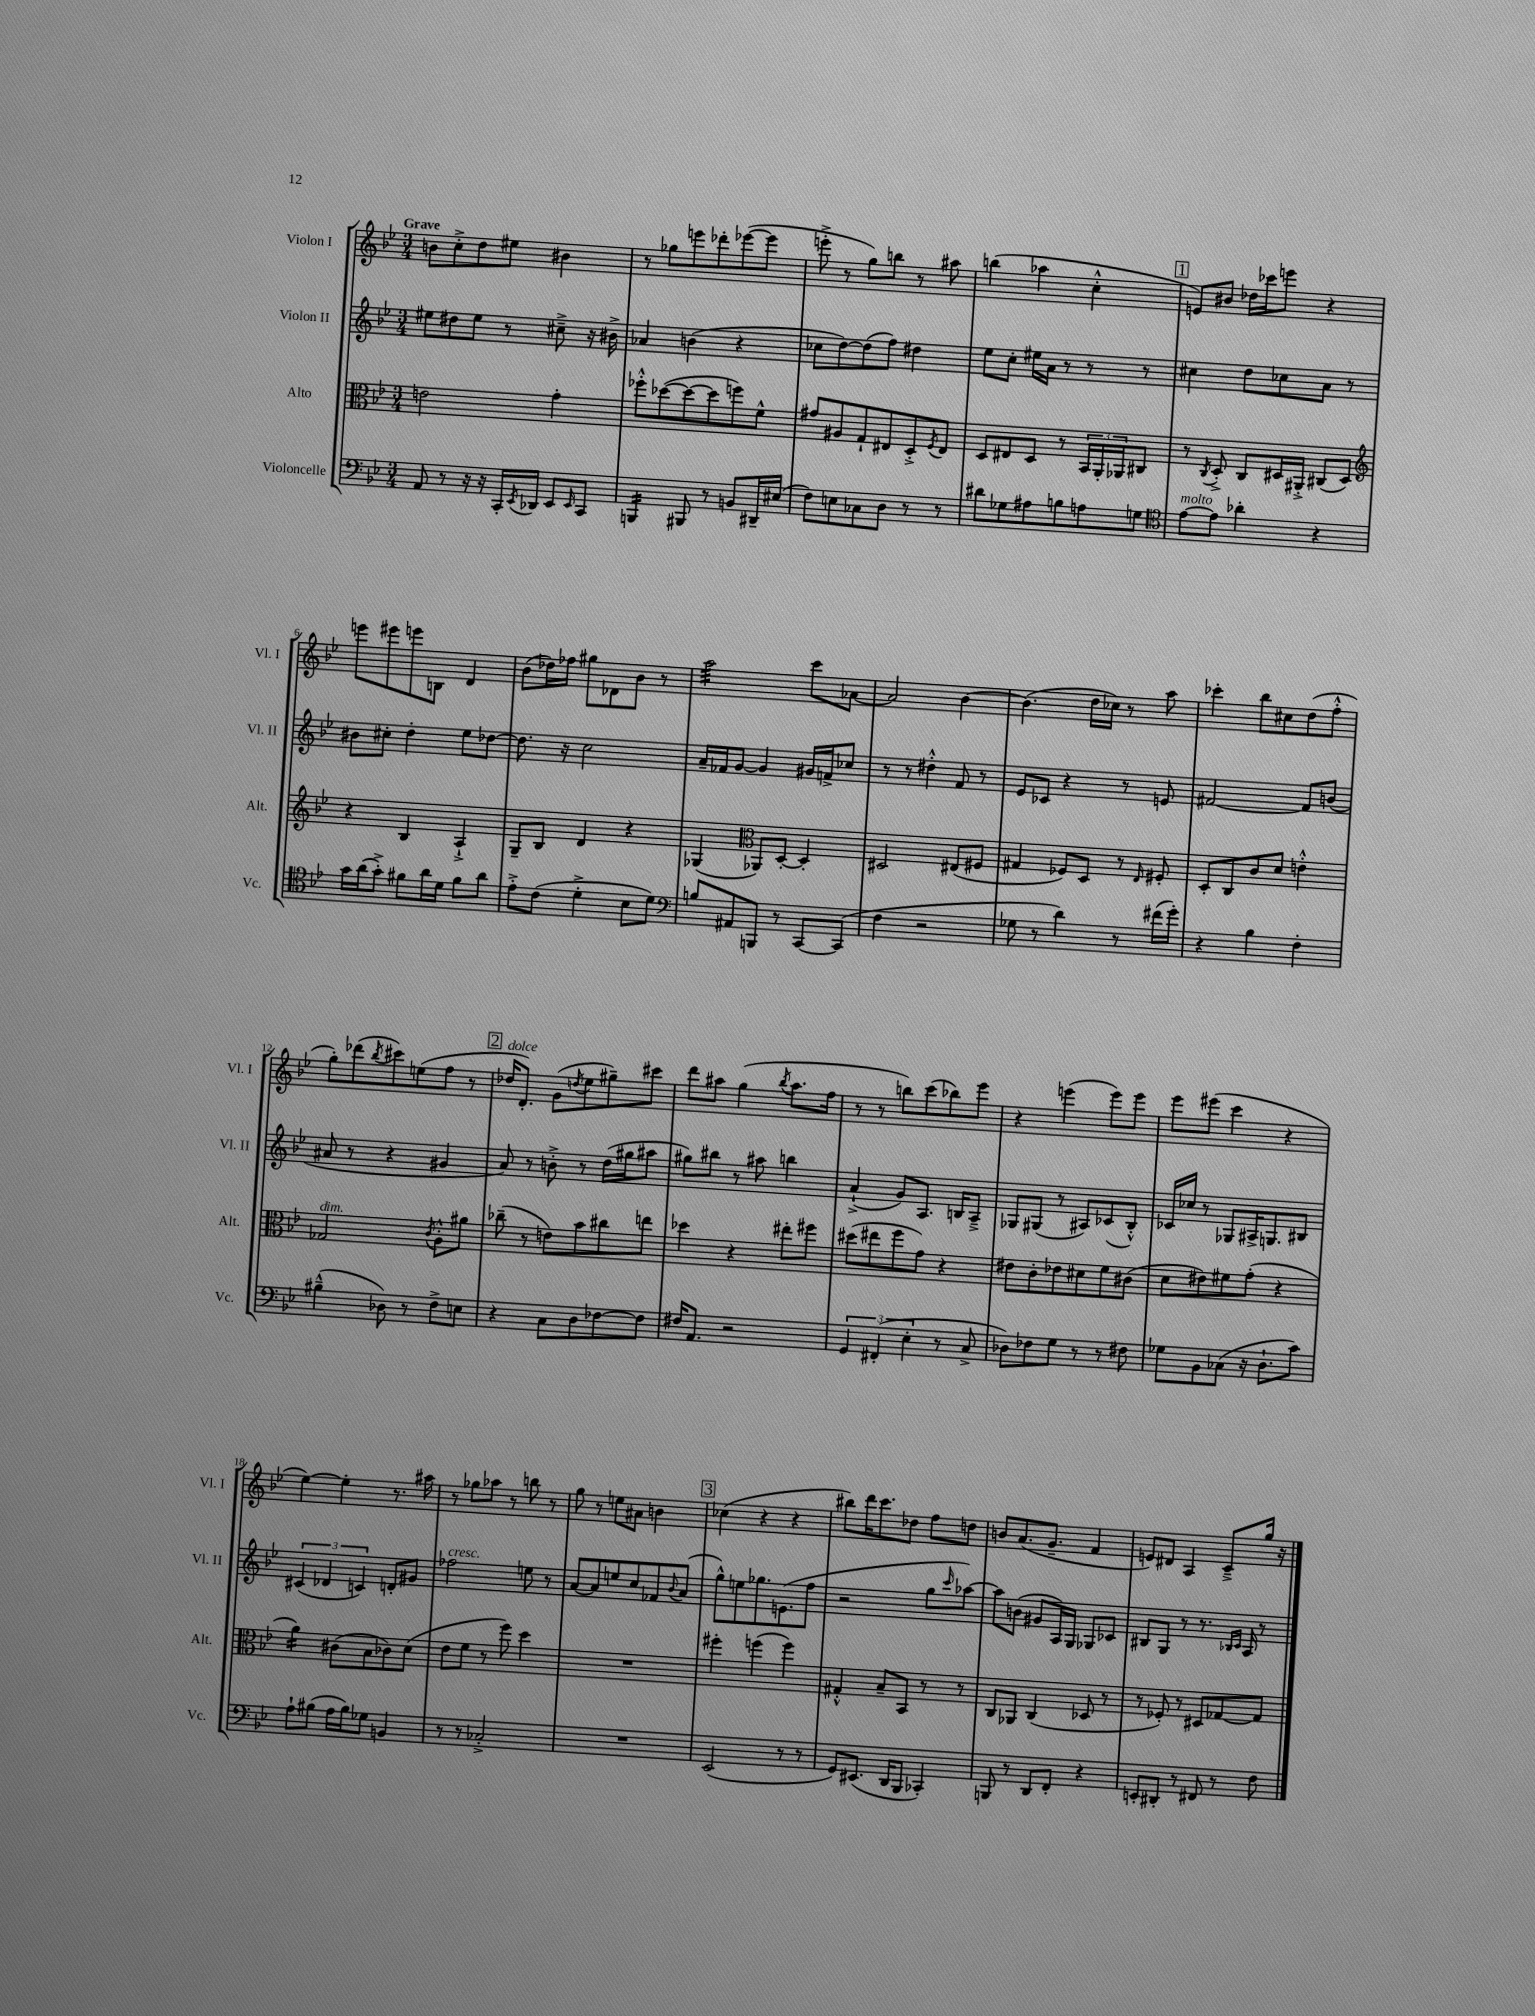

**kern	**kern	**kern	**kern
*staff4	*staff3	*staff2	*staff1
*clefF4	*clefC3	*clefG2	*clefG2
*k[b-e-]	*k[b-e-]	*k[b-e-]	*k[b-e-]
*M3/4	*M3/4	*M3/4	*M3/4
8AA	2e	8ee#	8b
8r	.	8dd#	8cc'^
16r	.	8ee#	8dd
16r	.	.	.
16CC'	.	8r	8ee#
8qEE-	.	.	.
16DD-	.	.	.
8EE-	4g'	8cc#~^	4b#
16qqEE-	.	.	.
8CC	.	16r	.
.	.	16b#^	.
=	=	=	=
4BBB	8ff-'^^	4a-	8r
.	([8dd-	.	8gg-
8BBB#	8dd-_	(4b	8eee
8r	8dd-]	.	8ddd-'
8BB	8ff)	4r	([8eee-
16DD#~	8f^^	.	8eee-]
(16E#	.	.	.
=	=	=	=
8F)	8g#	8cc-	8eee'^
8E	8A#	[8dd)	8r
8C-	8G`	(8dd]	8gg)
8D	8E#	8ff)	8bb
8r	8D'^	4dd#	8r
.	8qF	.	.
8r	8E#	.	8aa#
=	=	=	=
8d#	8D	8ee-	(4bb
8G-	8E#	8cc'	.
8A#	8D	16ee#	4aa-
.	.	16a	.
8B	8r	8r	.
8A	24BB-	8r	4cc'^^
.	24AA'	.	.
.	24AA-	.	.
8G	8C#	8r	.
=	=	=	=
*clefC4	*	*	*
[8e-	8r	4cc#	8e)
.	8qC	.	.
8e-]	8D'^	.	8b#
4a-'	8C	8dd	16dd-
.	.	.	16ccc-
.	16D#	8cc-	8eee
.	16AA#'^	.	.
4r	(8C#	8a	4r
.	8D#)	8r	.
=	=	=	=
*	*clefG2	*	*
16g	4r	8b#	8eee
(16a	.	.	.
8g'^)	.	8cc#'	8eee#
8f#	4B-	4dd'	8eee
16a	.	.	8B
16d	.	.	.
8f#	4A`^	8ee-	4d
8a	.	[8dd-	.
=	=	=	=
8e-'^	8G~	8.dd-]	(8b-
(8c	8B-	.	16dd-)
.	.	16r	16ff-
4d'^	4d	2cc	8gg#
.	.	.	8d-
8B-	4r	.	8b-
8d)	.	.	8r
=	=	=	=
*clefF4	*	*	*
8B	(4G-	16a~	2aa
.	.	16f-	.
8AA#	.	[8g	.
*	*clefC3	*	*
8BBB	8AA-)	4g]	.
8r	[8D'	.	.
[8CC	4D']	16g#	8ccc
.	.	16f^	.
(8CC]	.	8cc-	[8a-
=	=	=	=
4F	2D#	8r	2a-]
.	.	8r	.
2r	.	4dd#'^^	.
.	(8E#	8f	[4b-
.	8F#	8r	.
=	=	=	=
8G-	4G#	8e-	(4.b-]
8r	.	8c-	.
4d)	8F-)	4r	.
.	8D	.	16dd
.	.	.	16cc-)
8r	8r	8r	8r
.	16qqE-	.	.
(16f#	8F#'	8e	8aa
16g')	.	.	.
=	=	=	=
4r	8D'	[2f#	4ccc-'
.	8C	.	.
4B-	8c	.	8bb-
.	8d	.	8cc#
4F'	4e'^^	8f#]	(8dd
.	.	(8b	8ff'^^
=	=	=	=
(4B#~^^	2G-	8a#	8gg')
.	.	8r	(8ddd-
.	.	.	8qbb-
8D-)	.	4r	8ccc#)
8r	.	.	(8ee
.	8qc	.	.
8F^	8A'^^	4g#	8ff
8E	8a#	.	8r
=	=	=	=
4r	(8cc-~	8a)	16dd-
.	.	.	8.d')
.	8r	8r	.
8C	8e)	8b'^	(8g
.	.	.	8qdd
8D	8b-	8r	8ee-
[8F-	8cc#	(16dd	8gg#~)
.	.	16gg#	.
8F-]	8ee	8aa#	8ccc#
=	=	=	=
16F#	4dd-	8gg#)	8ddd
8.AA	.	.	.
.	.	8bb#	8aa#
2r	4r	8r	(4gg
.	.	8aa#	.
.	.	.	8qbb-
.	8ee#'	4bb	8.aa#
.	8ff#	.	.
.	.	.	16ff
=	=	=	=
6GG	(8dd#	(4a`^	8r
.	8ee#	.	8r
(6FF#'	.	.	.
.	8ff	8g)	8bb)
6E-'	.	.	.
.	8g)	8.A	(8ccc
8r	4r	.	8bb-)
.	.	16B	.
8C^	.	8A~^	8eee-
=	=	=	=
8D-)	8e#	8G-	4r
8F-	8c'	(8G#	.
8G	8e-	8r	(4eee
8r	8d#	8A#)	.
8r	8f	(8c-	8eee)
8F#	(8c#	8B-'^^)	8eee
=	=	=	=
8G-	8d	16c-	8eee-
.	.	16cc-	.
8BB-	8e#)	8r	(8eee#
(8C-	8f#	8G-	4ccc
16r	(8g'	16A#^	.
8.D`	.	8.G	.
.	4r	.	4r
8c)	.	8B#	.
=	=	=	=
8A`	4a)	(6c#	[4ee-)
(8B#	.	.	.
.	.	6d-	.
16A	(8c#	.	4ee-']
16B#)	.	.	.
.	.	6c)	.
8G-	8B-	.	.
4BB	8c-)	8d'	8.r
.	(8d	8g#	.
.	.	.	16aa#
=	=	=	=
8r	8e-	2ff-	8r
8r	8f	.	8gg-
2C-'^	8r	.	8aa-
.	8ff)	.	8r
.	4dd	8ee	8bb
.	.	8r	8r
=	=	=	=
2.r	2.r	[8a	8gg
.	.	8a]	8r
.	.	8ee	8ee
.	.	8cc	8a#
.	.	8f-	4b
.	.	8qqb-	.
.	.	(8a	.
=	=	=	=
(2EE-	4ff#'	8gg^^)	(4cc-
.	.	8ee	.
.	(4ff	8.gg-	4r
.	.	(8.e	.
8r	4ff)	.	4r
8r	.	8ff	.
=	=	=	=
8GG)	4G#'^^	2r	8bb#)
(8.EE#	.	.	16ddd
.	.	.	8.ccc
.	8B-~	.	.
16DD	.	.	.
8BBB-	8BB-	.	8dd-
4CC-')	8r	8gg	8ff
.	.	16qqccc	.
.	8r	[8aa-)	8dd
=	=	=	=
8BBB	8C	8aa-]	8b
8r	8AA-	(8b	(8.a
8DD	(4C	8g#	.
.	.	.	8.g~
8FF'	.	16A)	.
.	.	16G	.
4r	8D-	8G-	4f
.	8r	8c-	.
=	=	=	=
8EE'	8r	8B#	8e)
8DD#'	8F-')	8G	8d#
8r	8r	8r	4A
8FF#	8D#	8.r	.
8r	[8G-	.	8c~^
.	.	16qqB-	.
.	.	16qqc	.
.	.	16A	.
8F	8G-]	8r	16gg
.	.	.	16r
==	==	==	==
*-	*-	*-	*-
